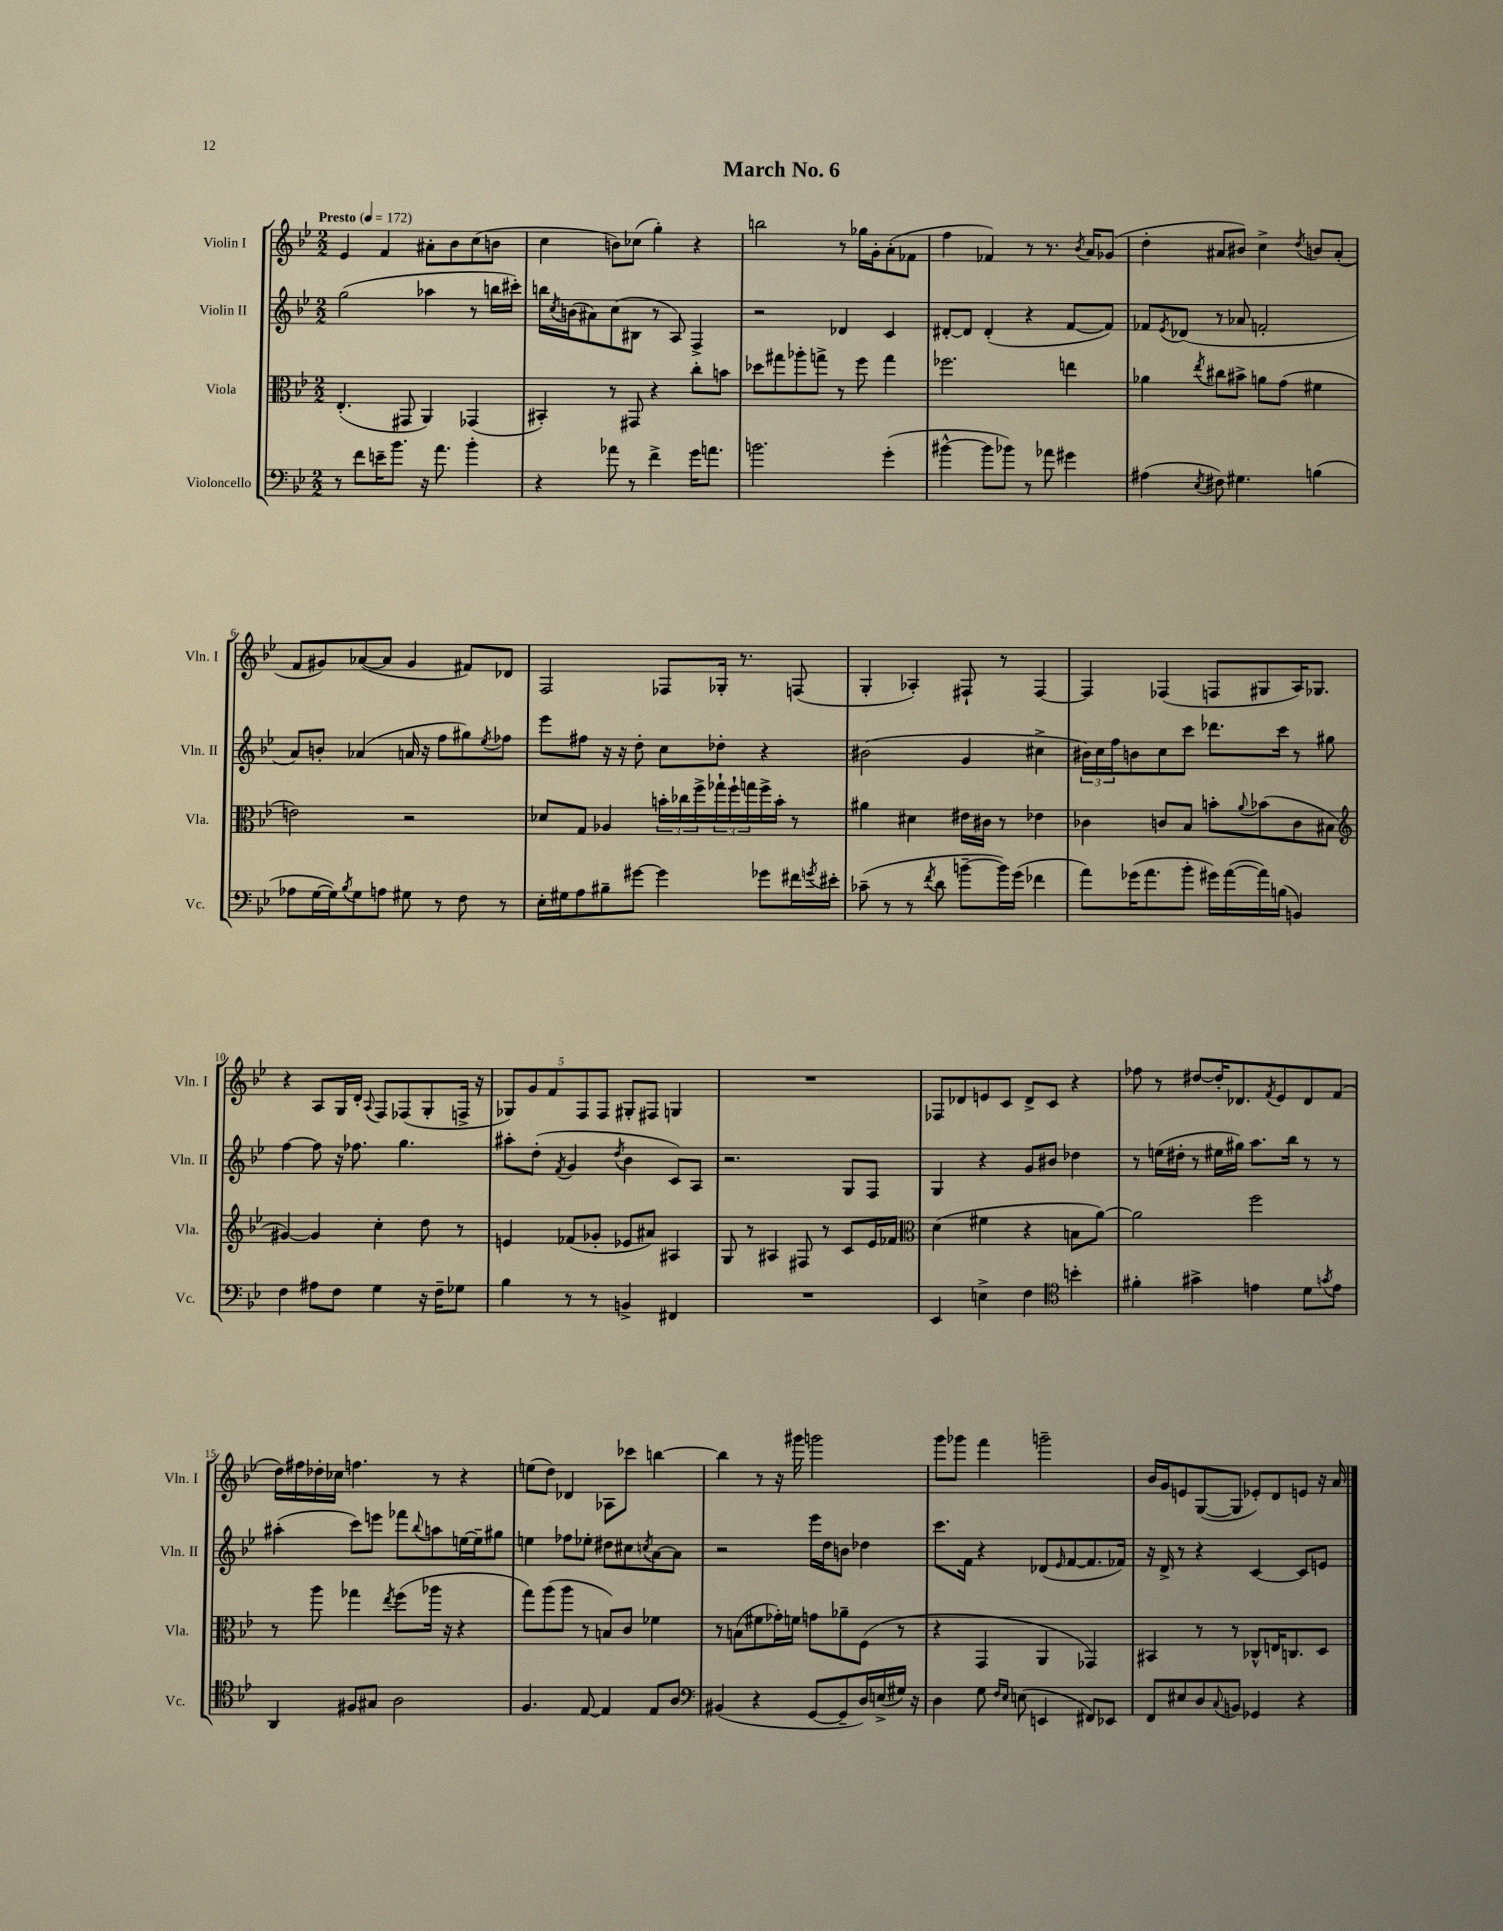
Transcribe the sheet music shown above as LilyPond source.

\header { title = "March No. 6" }
<<
\new StaffGroup <<
\new Staff = "s0" \with { instrumentName = "Violin I" shortInstrumentName = "Vln. I" } {
    \clef treble \key bes \major \numericTimeSignature \time 2/2 \tempo "Presto" 4 = 172
    ees'4 f'4 ais'8-. bes'8 c''8( b'8 |
    c''4 b'8) ces''8( g''4-.) r4 |
    b''2 r8 ges''16 g'16-. a'8-.( fes'8 |
    f''4 fes'4) r8 r8. \acciaccatura { bes'8 } a'16 ges'8( |
    d''4-. ais'8 bis'8) c''4-> \acciaccatura { d''8 } b'8 ais'8-.( |
    f'8 gis'8) aes'8~( aes'8 gis'4 fis'8) des'8 |
    f2 fes8 ges16-. r8. f8( |
    g4-. aes4-.) fis8-! r8 fis4~ |
    fis4 fes4( f8 gis8 a16) ges8. |
    r4 a8 g16 d'16-. \appoggiatura { a8 } f8 fes8( g8-. f16-> r16 |
    \tuplet 5/4 { ges8) g'8 f'8 f8 f8 } gis8-. fis8 g4 |
    R1 |
    fes8 des'8 e'8 c'8 des'8-> c'8 r4 |
    fes''8 r8 dis''8~ dis''16-. des'8. \acciaccatura { f'8 } ees'8 des'8 f'8( |
    d''16) fis''16 des''16-. ces''16 f''4. r8 r4 |
    e''8( d''8) des'4 aes8 ces'''8 b''4~ |
    b''4 r8 r16 gis'''16 g'''2 |
    g'''8 ges'''8 f'''4 g'''2-- |
    bes'16 g'16 e'8 g8~( g8 ees'8-.) d'8 e'8 r16 a'16 \bar "|." |
}
\new Staff = "s1" \with { instrumentName = "Violin II" shortInstrumentName = "Vln. II" } {
    \clef treble \key bes \major \numericTimeSignature \time 2/2
    g''2( aes''4 r8 b''16 cis'''16-.) |
    b''16 \acciaccatura { c''8 } b'16( ais'8) c''8( bis8 r8 a8) f4-> |
    r2 des'4 c'4 |
    dis'8~-. dis'8 dis'4-.( r4 f'8~ f'8) |
    fes'8 \acciaccatura { ees'8 } des'8( r8 aes'8 f'2-. |
    a'8) b'8-. aes'4( a'16 r16 f''8 gis''8) \acciaccatura { ees''8 } fes''8 |
    ees'''8 fis''8 r16 r16 d''8-. c''8 des''8-. r4 |
    bis'2( g'4 cis''4-> |
    \tuplet 3/2 { bis'16) c''16 f''16 } b'8 c''8 c'''8 des'''8. c'''16 r8 gis''8 |
    f''4~ f''8 r16 fes''8. g''4. |
    ais''8-. d''8-.( \acciaccatura { f'8 } g'4 \acciaccatura { d''8 } bes'4 c'8) a8 |
    r2. g8 f8 |
    g4 r4 g'8 bis'8 des''4 |
    r8 e''16( dis''16-. r8 eis''16 gis''16) a''8. bes''16 r8 r8 |
    ais''4-.( c'''8) e'''8 fes'''8 \appoggiatura { bes''8 } a''8 e''16~ e''16-- gis''8 |
    e''4 fes''8 ees''8-. dis''8 cis''8 \acciaccatura { c''8 } a'8~ a'8 |
    r2 ees'''16 d''16 b'8 des''4 |
    c'''8. f'16 r4 des'8( \grace { ees'16 } f'8~ f'8. fes'16) |
    r16 d'16-> r8 r4 c'4~ c'8 e'8 \bar "|." |
}
\new Staff = "s2" \with { instrumentName = "Viola" shortInstrumentName = "Vla." } {
    \clef alto \key bes \major \numericTimeSignature \time 2/2
    ees4.-.( gis,8 a,4) ges,4( |
    bis,4-.) r8 gis,8 r4 c''8-. b'8 |
    des''8 gis''8 aes''8-. g''8-> r8 f''8 g''4 |
    fes''2. e''4 |
    aes'4 \acciaccatura { ees''8 } cis''8 bis'8-> a'8 g'8( fis'4 |
    e'2) r2 |
    des'8 g8 aes4 \tuplet 3/2 { b'16-. ces''16 f''16-> } \tuplet 3/2 { ges''16-! f''16-! g''16 } f''16-> b'16-. r8 |
    ais'4 dis'4 eis'16 cis'16 r8 ees'4 |
    ces'4 c'8 bes8 b'8-. \appoggiatura { a'8 } bes'8( c'8 bis8 |
    \clef treble gis'4~) gis'4 c''4-. d''8 r8 |
    e'4 fes'8( ges'8-. ees'8 ais'8) ais4 |
    g8 r8 ais4 fis8 r8 c'8 ees'16 fes'16 |
    \clef alto d'4( fis'4 r4 b8 a'8~) |
    a'2 f''2 |
    r8 a''8 ges''4 \acciaccatura { ees''8 } f''8( aes''16 r16 r4 |
    g''8) a''8( a''8 r8 b8) c'8 fes'4 |
    r8 b8( fis'8 ges'16-.) f'16 g'8 aes'8-- f8( r8 |
    r4 g,4 a,4 ges,4) |
    bis,4 r8 r8 ces8-^ e16 c8. d8 \bar "|." |
}
\new Staff = "s3" \with { instrumentName = "Violoncello" shortInstrumentName = "Vc." } {
    \clef bass \key bes \major \numericTimeSignature \time 2/2
    r8 f'8 e'16-- bes'8. r16 a'8. bes'4-. |
    r4 aes'8 r8 f'4-> g'16 a'8. |
    b'2. g'4-.( |
    bis'4~-^ bis'8 bes'8) r8 aes'8 gis'4 |
    ais4( \acciaccatura { ees8 } fis8) gis4. b4( |
    aes8 g16~ g16) \acciaccatura { bes8 } g8 a8 gis8 r8 f8 r8 |
    ees16-. gis16 a8 bis8-- gis'8~ gis'4 ges'8 fis'16 \acciaccatura { g'8 } eis'16-. |
    ces'8--( r8 r8 \acciaccatura { f'8 } d'8 b'8~-- b'16) g'16( fes'4 |
    a'8) ges'16( a'8. bes'8-. gis'16) a'16~( a'16) b16( b,4) |
    f4 ais8 f8 g4 r16 f16-- ges8 |
    bes4 r8 r8 b,4-> fis,4 |
    R1 |
    ees,4 e4-> f4 \clef tenor b'4-. |
    fis'4-. gis'4-> e'4 d'8 \acciaccatura { g'8 } e'8 |
    a,4 fis8 gis8 a2 |
    f4. ees8~ ees4 ees8 a8 |
    \clef bass bis,4( r4 g,8~ g,8-- d16) e16->( gis16) r16 |
    d4 g8 \grace { f16 ees16 } e8( e,4 fis,8) ees,8 |
    f,8 eis8 d8 \appoggiatura { c8 } b,8 ges,4 r4 \bar "|." |
}
>>
>>
